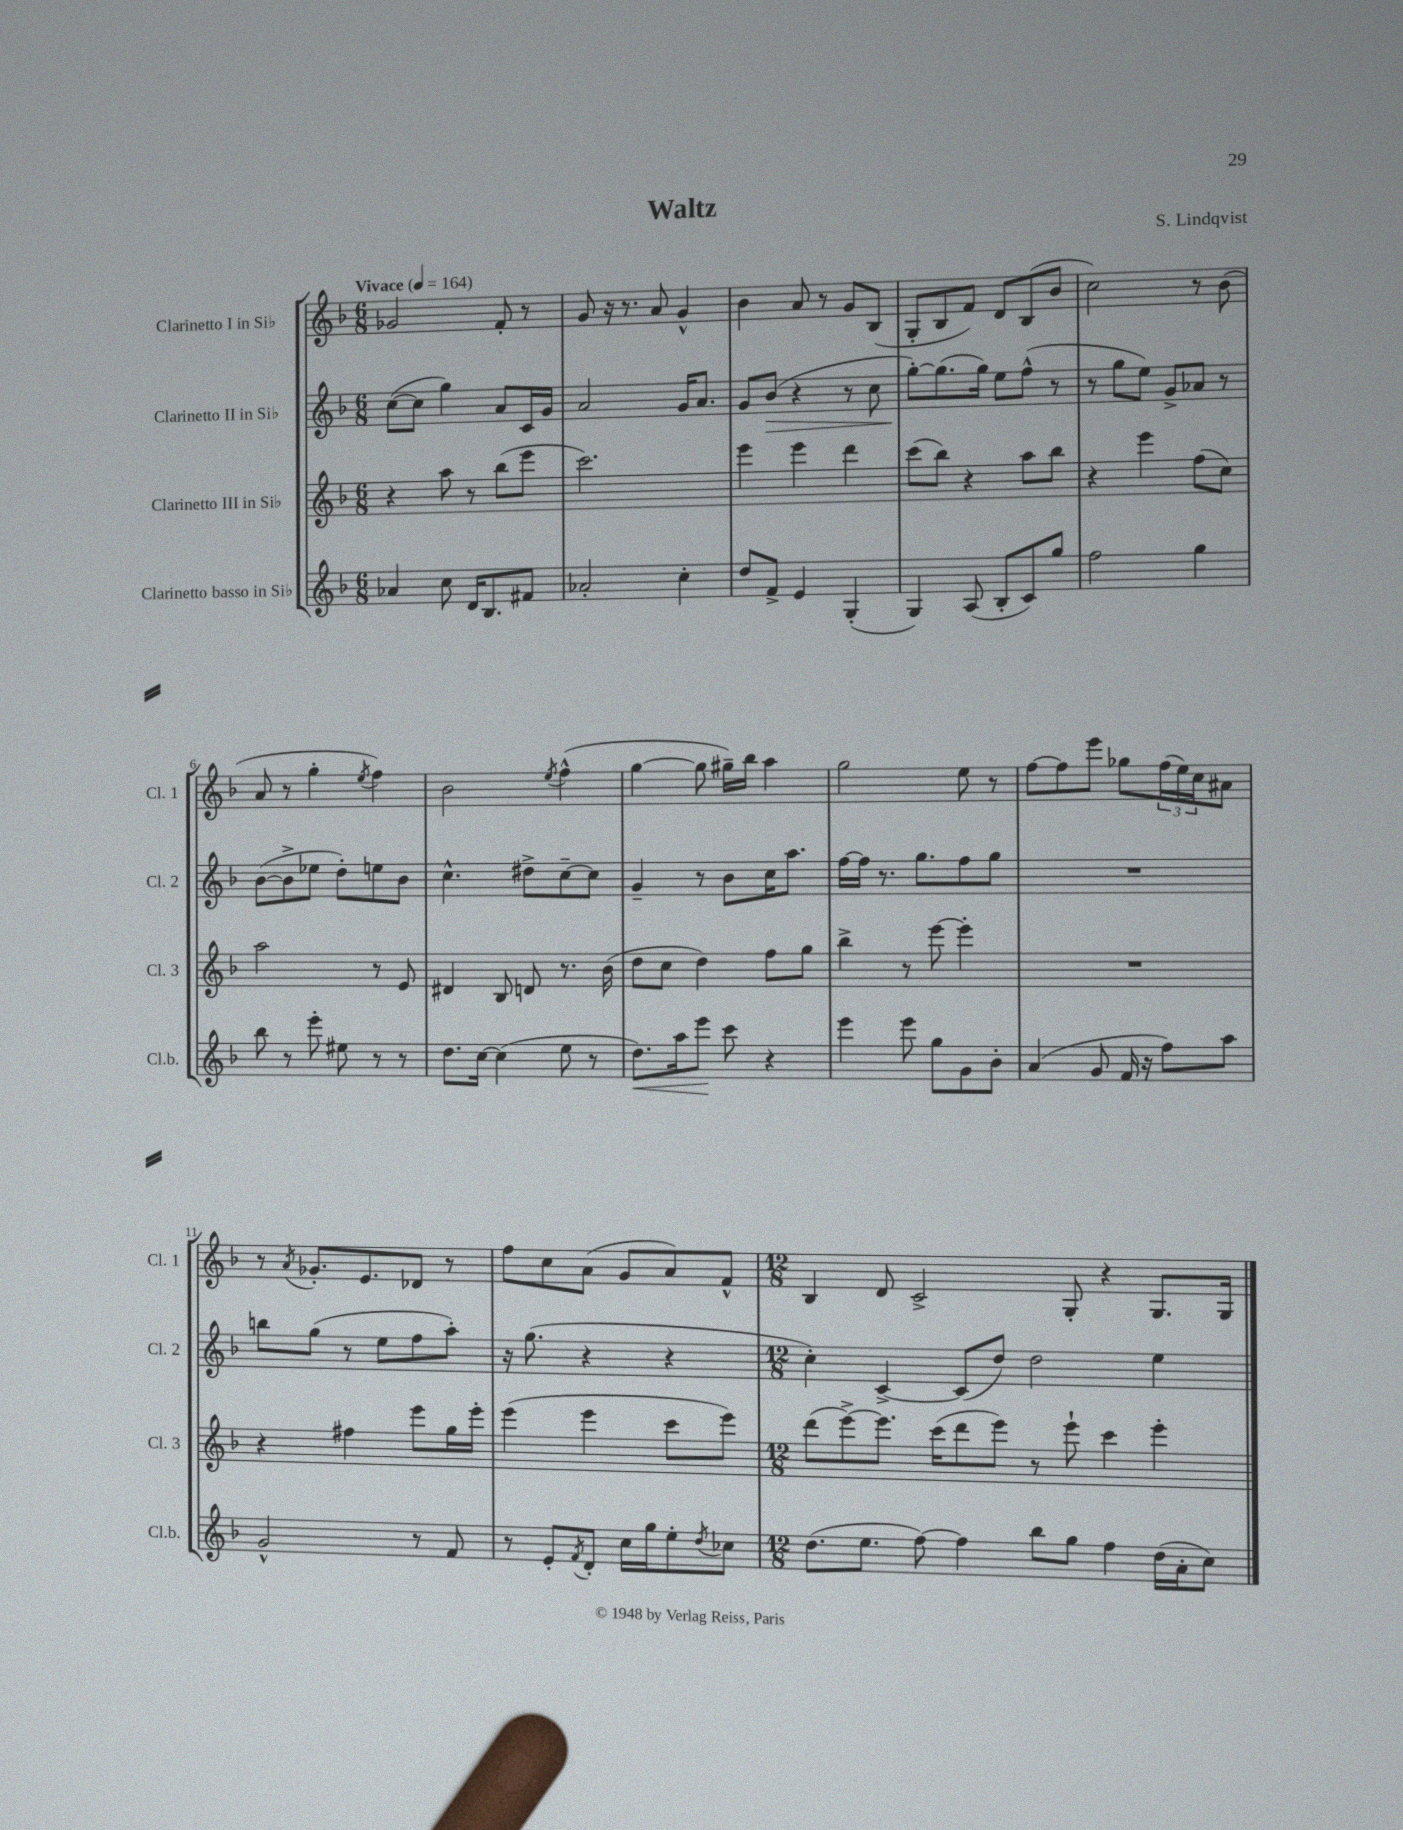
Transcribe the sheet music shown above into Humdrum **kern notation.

**kern	**dynam	**kern	**kern	**dynam	**kern
*part4	*part4	*part3	*part2	*part2	*part1
*staff4	*staff4	*staff3	*staff2	*staff2	*staff1
*I"Clarinetto basso in Si♭	*	*I"Clarinetto III in Si♭	*I"Clarinetto II in Si♭	*	*I"Clarinetto I in Si♭
*I'Cl.b.	*	*I'Cl. 3	*I'Cl. 2	*	*I'Cl. 1
*clefG2	*	*clefG2	*clefG2	*	*clefG2
*k[b-]	*	*k[b-]	*k[b-]	*	*k[b-]
*M6/8	*	*M6/8	*M6/8	*	*M6/8
*MM164	*	*MM164	*MM164	*	*MM164
=1	=1	=1	=1	=1	=1
!	!	!	!	!	!LO:TX:a:B:t=Vivace
4a-X/	.	4r	([8cc\L	.	2g-X/
.	.	.	8cc\J]	.	.
8cc\	.	8aa\	4gg\)	.	.
16d/KL	.	8r	.	.	.
8.B-/	.	.	.	.	.
.	.	(8bb-\L	8a/L	.	8f'/
8f#X/J	.	8eee\J	16c/L	.	8r
.	.	.	16g/JJ	.	.
=2	=2	=2	=2	=2	=2
2a-X'/	.	2.ccc\)	2a/	.	8g/
.	.	.	.	.	16r
.	.	.	.	.	8.r
.	.	.	.	.	8a/
4cc'\	.	.	16g/KL	.	4g^^/
.	.	.	8.a/J	.	.
=3	=3	=3	=3	=3	=3
8dd/L	.	4eee\	8g/L	.	4b-\
!	!	!	!	!LO:HP:b	!
8f^/J	.	.	(8b-/J	>	.
4e/	.	4eee\	4r	.	8a/
.	.	.	.	.	8r
(4G'/	.	4ddd\	8r	.	8g/L
.	.	.	8cc\	.	(8B-/J
=4	=4	=4	=4	=4	=4
4G/)	.	(8ccc\L	[8gg'\L)	.	8G'/L
.	.	8bb-\J)	(8.gg\]	]	8B-/
(8A/	.	4r	.	.	8f/J)
.	.	.	16gg\Jk)	.	.
8B-'/L	.	.	8ee\L	.	8d/L
8c/)	.	8aa\L	(8ff^^\J	.	(8B-/
8gg/J	.	8bb-\J	8r	.	8b-/J
=5	=5	=5	=5	=5	=5
2ff\	.	4r	8r	.	2cc\)
.	.	.	8gg\L	.	.
.	.	4eee\	8ee\J)	.	.
.	.	.	8g^/L	.	.
4gg\	.	(8ff\L	8a-X/J	.	8r
.	.	8cc\J)	8r	.	(8b-\
!!LO:LB:g=z
=6	=6	=6	=6	=6	=6
8bb-\	.	2aa\	([8b-\L	.	8a/
8r	.	.	8b-^\]	.	8r
8eee'\	.	.	8ee-X\J	.	4gg'\
8ee#X\	.	.	8dd'\L)	.	.
.	.	.	.	.	8qee/
8r	.	8r	8een\	.	4ff\)
8r	.	8e/	8b-\J	.	.
=7	=7	=7	=7	=7	=7
8.dd\L	.	4d#X/	4.cc^^\	.	2b-\
[16cc\Jk	.	.	.	.	.
(4cc\]	.	8B-/	.	.	.
.	.	8dn/	8dd#X^\L	.	.
.	.	.	.	.	8qee/
8ee\	.	8.r	[8cc~\	.	(4ff^^\
8r	.	.	8cc\J]	.	.
.	.	(16b-\	.	.	.
=8	=8	=8	=8	=8	=8
!	!LO:HP:b	!	!	!	!
8.dd\L)	<	8dd\L	4g~/	.	[4gg\
.	.	8cc\J	.	.	.
16aa\k	.	.	.	.	.
8eee\J	.	4dd\)	8r	.	8gg\]
8ccc\	[	.	8b-\L	.	16gg#X~\LL)
.	.	.	.	.	16bb-\JJ
4r	.	8ff\L	16cc\K	.	4aa\
.	.	.	8.aa\J	.	.
.	.	8gg\J	.	.	.
=9	=9	=9	=9	=9	=9
4eee\	.	4bb-^\	[16ff\LL	.	2gg\
.	.	.	16ff\JJ]	.	.
.	.	.	8.r	.	.
8eee\	.	8r	.	.	.
.	.	.	8.gg\L	.	.
8gg\L	.	[8eee\	.	.	.
8g\	.	4eee'\]	8ff\	.	8ee\
8b-'\J	.	.	8gg\J	.	8r
=10	=10	=10	=10	=10	=10
(4a/	.	2.r	2.r	.	[8ff\L
.	.	.	.	.	8ff\]
8g/	.	.	.	.	8eee\J
16f/	.	.	.	.	8gg-X\L
16r	.	.	.	.	.
8ff\L)	.	.	.	.	(24ff\L
.	.	.	.	.	24ee\)
.	.	.	.	.	24cc\J
8aa\J	.	.	.	.	8a#X\J
!!LO:LB:g=z
=11	=11	=11	=11	=11	=11
2g^^/	.	4r	8bbn\L	.	8r
.	.	.	.	.	8qa/
.	.	.	(8gg\J	.	8.g-X'/L
.	.	4ff#X\	8r	.	.
.	.	.	.	.	8.e/
.	.	.	8ee\L	.	.
8r	.	8eee\L	8ff\	.	8d-X/J
8f/	.	16gg\L	8aa'\J)	.	8r
.	.	16eee'\JJ	.	.	.
=12	=12	=12	=12	=12	=12
8r	.	(4eee\	16r	.	8ff\L
.	.	.	(8.gg\	.	.
8e'/L	.	.	.	.	8cc\
8qf/	.	.	.	.	.
8d'/J	.	4eee\	4r	.	(8a\J
16cc\LL	.	.	.	.	8g/L
16gg\J	.	.	.	.	.
8ee'\	.	8ccc\L	4r	.	8a/)
8qdd/	.	.	.	.	.
8cc-X\J	.	8eee\J)	.	.	8f^^/J
=13	=13	=13	=13	=13	=13
*M12/8	*	*M12/8	*M12/8	*	*M12/8
(8.dd\L	.	(8ddd\L	4cc'\)	.	4B-/
.	.	[8eee^\)	.	.	.
8.ee\J	.	.	.	.	.
.	.	8.eee\J]	[4c^/	.	8d/
[8ff\)	.	.	.	.	2c^/
.	.	(16ccc\KL	.	.	.
4ff\]	.	8ddd\	(8c/L]	.	.
.	.	8eee\J)	8dd/J)	.	.
8bb-\L	.	8r	2dd\	.	.
8gg\J	.	8eee`\	.	.	8G'/
4ff\	.	4ccc\	.	.	4r
(16dd\LL	.	4eee'\	4ee\	.	8.G/L
16a'\J	.	.	.	.	.
8cc\J)	.	.	.	.	.
.	.	.	.	.	16G/Jk
==	==	==	==	==	==
*-	*-	*-	*-	*-	*-
